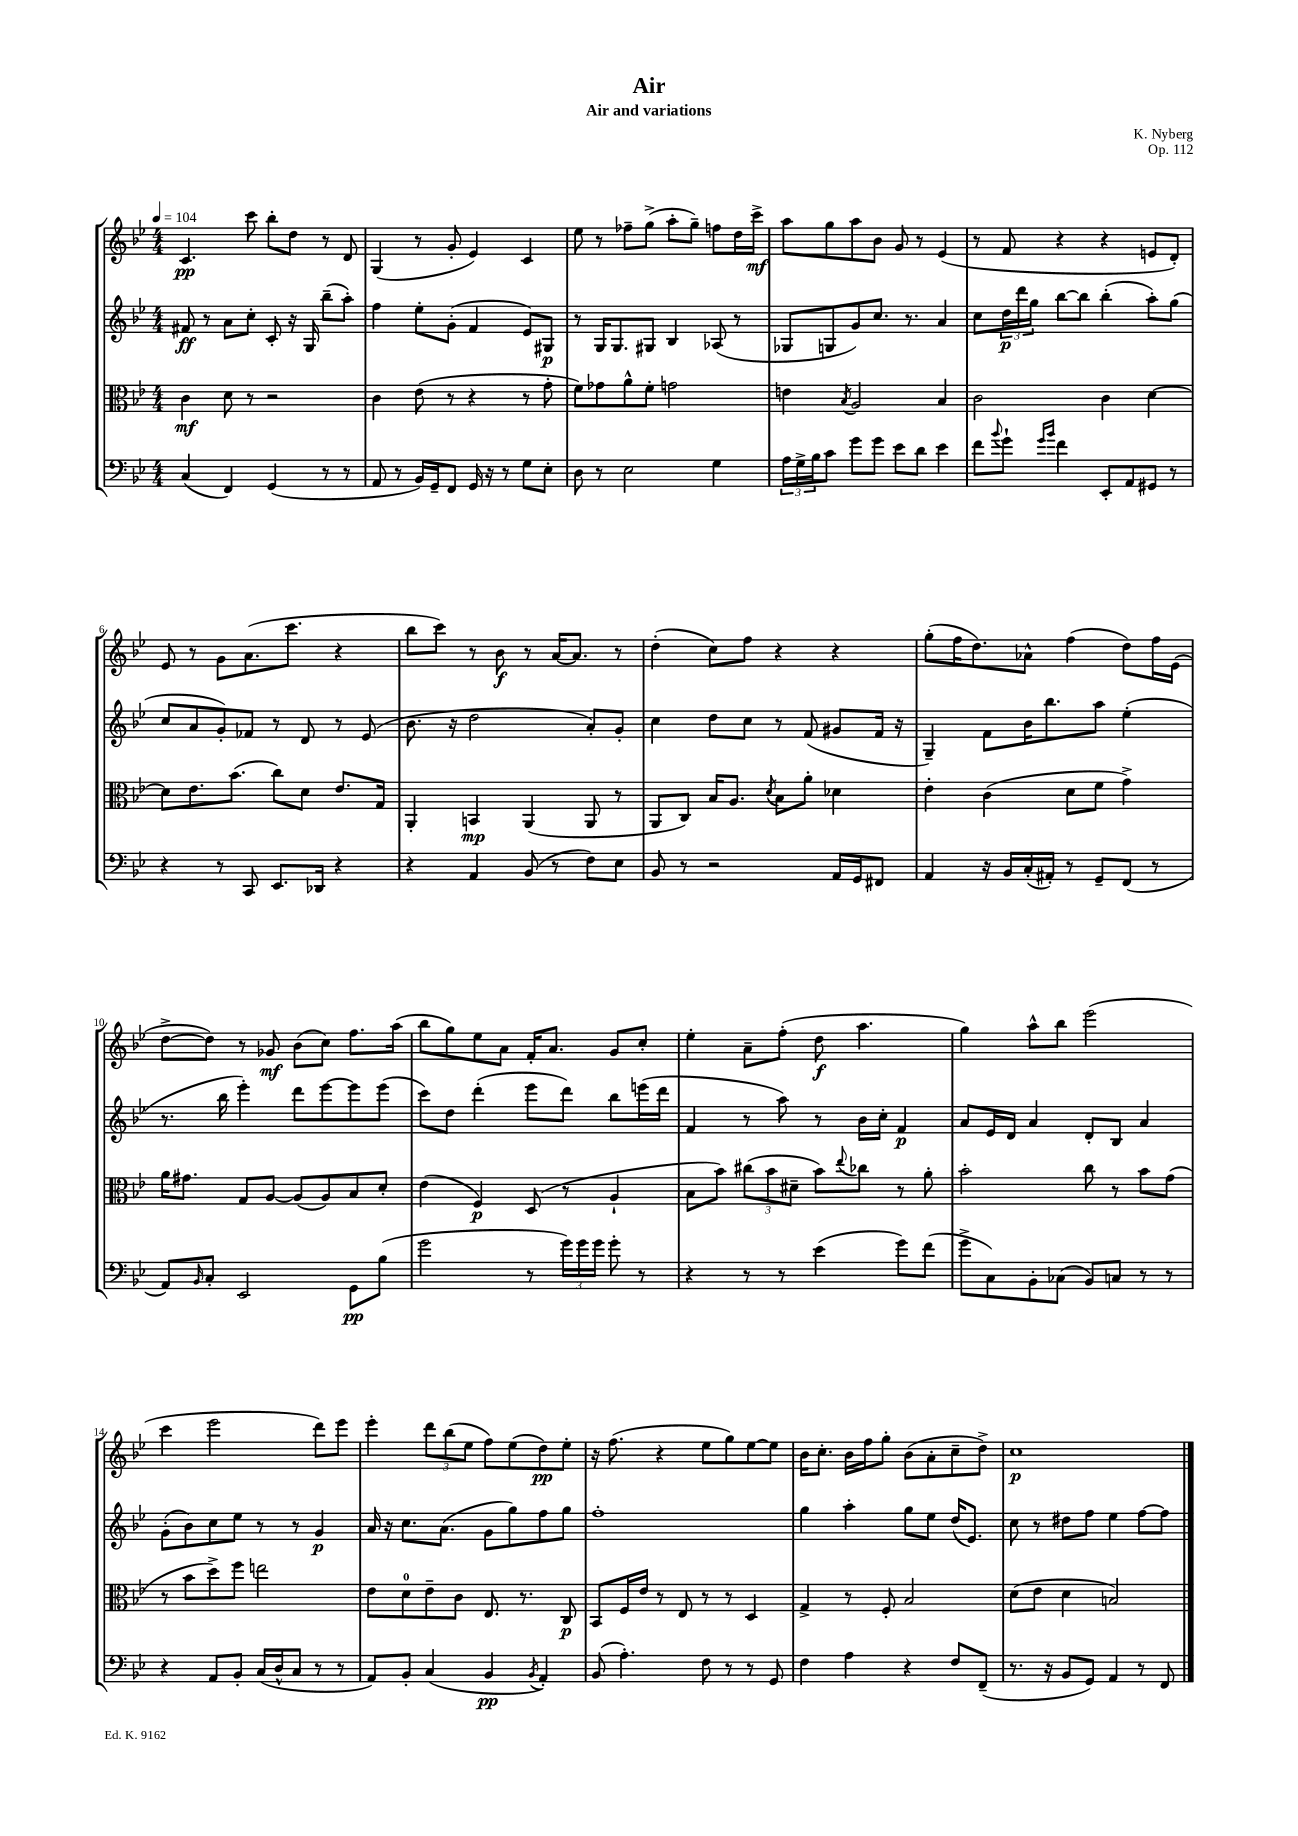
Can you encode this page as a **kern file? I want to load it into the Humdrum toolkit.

**kern	**dynam	**kern	**dynam	**kern	**dynam	**kern	**dynam
*part4	*part4	*part3	*part3	*part2	*part2	*part1	*part1
*staff4	*staff4	*staff3	*staff3	*staff2	*staff2	*staff1	*staff1
*clefF4	*	*clefC3	*	*clefG2	*	*clefG2	*
*k[b-e-]	*	*k[b-e-]	*	*k[b-e-]	*	*k[b-e-]	*
*M4/4	*	*M4/4	*	*M4/4	*	*M4/4	*
*MM104	*	*MM104	*	*MM104	*	*MM104	*
=1	=1	=1	=1	=1	=1	=1	=1
(4C/	.	4c\	mf	8f#X/	ff	4.c/	pp
.	.	.	.	8r	.	.	.
4FF/)	.	8d\	.	8a\L	.	.	.
.	.	8r	.	8cc'\J	.	8ccc\	.
(4GG/	.	2r	.	8c'/	.	8bb-'\L	.
.	.	.	.	16r	.	8dd\J	.
.	.	.	.	16G/	.	.	.
8r	.	.	.	(8bb-~\L	.	8r	.
8r	.	.	.	8aa'\J)	.	8d/	.
=2	=2	=2	=2	=2	=2	=2	=2
8AA/	.	4c\	.	4ff\	.	(4G/	.
8r	.	.	.	.	.	.	.
16BB-/LL)	.	(8e-\	.	8ee-'\L	.	8r	.
16GG~/J	.	.	.	.	.	.	.
8FF/J	.	8r	.	(8g'\J	.	8g'/	.
16GG/	.	4r	.	4f/	.	4e-/)	.
16r	.	.	.	.	.	.	.
8r	.	.	.	.	.	.	.
8G\L	.	8r	.	8e-/L)	.	4c/	.
8E-'\J	.	8g'\	.	8G#X/J	p	.	.
=3	=3	=3	=3	=3	=3	=3	=3
8D\	.	8f\L)	.	8r	.	8ee-\	.
8r	.	8g-X\	.	16G/KL	.	8r	.
.	.	.	.	8.G/	.	.	.
2E-\	.	8a^^\	.	.	.	8ff-X~\L	.
.	.	8f'\J	.	8G#X/J	.	(8gg^\J	.
.	.	2gn\	.	4B-/	.	8aa'\L	.
.	.	.	.	.	.	8gg~\J)	.
4G\	.	.	.	(8A-X/	.	8ffn\L	.
.	.	.	.	8r	.	16dd\L	.
.	.	.	.	.	.	16ccc^\JJ	mf
=4	=4	=4	=4	=4	=4	=4	=4
24A\LL	.	4en\	.	8G-X/L	.	8aa\L	.
24G^\	.	.	.	.	.	.	.
24B-\J	.	.	.	.	.	.	.
8c\J	.	.	.	8Gn/	.	8gg\	.
.	.	8qB-/	.	.	.	.	.
8g\L	.	2A/	.	8g/)	.	8aa\	.
8g\J	.	.	.	8.cc/J	.	8b-\J	.
8e-\L	.	.	.	.	.	8g/	.
.	.	.	.	8.r	.	.	.
8d\J	.	.	.	.	.	8r	.
4e-\	.	4B-/	.	4a/	.	(4e-/	.
=5	=5	=5	=5	=5	=5	=5	=5
8f\L	.	2c\	.	8cc\L	.	8r	.
8qqb-/	.	.	.	.	.	.	.
8g`\J	.	.	.	24dd\L	p	8f/	.
.	.	.	.	24ddd\	.	.	.
.	.	.	.	24gg\JJ	.	.	.
16qqg/LL	.	.	.	.	.	.	.
16qqb-/JJ	.	.	.	.	.	.	.
4f\	.	.	.	[8bb-\L	.	4r	.
.	.	.	.	8bb-\J]	.	.	.
8EE-'/L	.	4c\	.	(4bb-'\	.	4r	.
8AA/	.	.	.	.	.	.	.
8GG#X/J	.	[4d\	.	8aa'\L)	.	8en/L	.
8r	.	.	.	(8gg\J	.	8d'/J)	.
!!LO:LB:g=z
=6	=6	=6	=6	=6	=6	=6	=6
4r	.	8d\L]	.	8cc/L	.	8e-/	.
.	.	8.e-\	.	8a/	.	8r	.
8r	.	.	.	8g'/)	.	8g\L	.
.	.	(8.b-\J	.	.	.	.	.
8CC/	.	.	.	8f-X/J	.	(8.a\	.
8.EE-/L	.	8cc\L)	.	8r	.	.	.
.	.	.	.	.	.	8.ccc\J	.
.	.	8d\J	.	8d/	.	.	.
16DD-X/Jk	.	.	.	.	.	.	.
4r	.	8.e-/L	.	8r	.	4r	.
.	.	.	.	(8e-/	.	.	.
.	.	16G/Jk	.	.	.	.	.
=7	=7	=7	=7	=7	=7	=7	=7
4r	.	4AA'/	.	8.b-\	.	8bb-\L	.
.	.	.	.	.	.	8ccc\J)	.
.	.	.	.	16r	.	.	.
4AA/	.	4BBn/	mp	2dd\	.	8r	.
.	.	.	.	.	.	8b-\	f
(8BB-/	.	(4AA/	.	.	.	8r	.
8r	.	.	.	.	.	[16a/KL	.
.	.	.	.	.	.	8.a/J]	.
8F\L)	.	8AA/	.	8a'/L)	.	.	.
8E-\J	.	8r	.	8g'/J	.	8r	.
=8	=8	=8	=8	=8	=8	=8	=8
8BB-/	.	8AA/L	.	4cc\	.	(4dd'\	.
8r	.	8C/J)	.	.	.	.	.
2r	.	16B-/KL	.	8dd\L	.	8cc\L)	.
.	.	8.A/J	.	.	.	.	.
.	.	.	.	8cc\J	.	8ff\J	.
.	.	8qd/	.	.	.	.	.
.	.	8B-\L	.	8r	.	4r	.
.	.	8a'\J	.	(8f/	.	.	.
16AA/LL	.	4d-X\	.	8g#X/L	.	4r	.
16GG/J	.	.	.	.	.	.	.
8FF#X/J	.	.	.	16f/Jk	.	.	.
.	.	.	.	16r	.	.	.
=9	=9	=9	=9	=9	=9	=9	=9
4AA/	.	4e-'\	.	4G~/)	.	(8gg'\L	.
.	.	.	.	.	.	16ff\K	.
.	.	.	.	.	.	8.dd\)	.
16r	.	(4c\	.	8f\L	.	.	.
16BB-/LL	.	.	.	.	.	.	.
(16C'/	.	.	.	16b-\K	.	8a-X^^\J	.
16AA#X'/JJ)	.	.	.	8.bb-\	.	.	.
8r	.	8d\L	.	.	.	(4ff\	.
8GG~/L	.	8f\J	.	8aa\J	.	.	.
(8FF/J	.	4g^\)	.	(4ee-'\	.	8dd\L)	.
8r	.	.	.	.	.	16ff\L	.
.	.	.	.	.	.	(16e-\JJ	.
!!LO:LB:g=z
=10	=10	=10	=10	=10	=10	=10	=10
8AA/L)	.	16a\KL	.	8.r	.	[8dd^\L	.
.	.	8.g#X\J	.	.	.	.	.
16qqBB-/	.	.	.	.	.	.	.
8C'/J	.	.	.	.	.	8dd\J])	.
.	.	.	.	16bb-\	.	.	.
2EE-/	.	8G/L	.	4eee-'\)	.	8r	.
.	.	[8A/J	.	.	.	8g-X/	mf
.	.	(8A/L]	.	8ddd\L	.	(8b-\L	.
.	.	8A/)	.	[8eee-\	.	8cc\J)	.
8GG\L	pp	8B-/	.	8eee-\]	.	8.ff\L	.
(8B-\J	.	8d'/J	.	(8eee-\J	.	.	.
.	.	.	.	.	.	(16aa\Jk	.
=11	=11	=11	=11	=11	=11	=11	=11
2g\	.	(4e-\	.	8ccc\L)	.	8bb-\L	.
.	.	.	.	8dd\J	.	8gg\)	.
.	.	4F/)	p	(4ddd'\	.	8ee-\	.
.	.	.	.	.	.	8a\J	.
8r	.	(8D/	.	8eee-\L	.	16f'/KL	.
.	.	.	.	.	.	8.a/J	.
24g\LL)	.	8r	.	8ddd\J)	.	.	.
24g\	.	.	.	.	.	.	.
24g\JJ	.	.	.	.	.	.	.
8g'\	.	4A`/	.	8bb-\L	.	8g/L	.
8r	.	.	.	(16eeen\L	.	8cc'/J	.
.	.	.	.	16ddd\JJ	.	.	.
=12	=12	=12	=12	=12	=12	=12	=12
4r	.	8B-\L	.	4f/	.	4ee-'\	.
.	.	8b-\J)	.	.	.	.	.
8r	.	(12cc#X\L	.	8r	.	8a~\L	.
.	.	12b-\	.	.	.	.	.
8r	.	.	.	8aa\)	.	(8ff'\J	.
.	.	12d#X~\J	.	.	.	.	.
(4e-\	.	8b-\L)	.	8r	.	8dd\	f
.	.	8qqee-/	.	.	.	.	.
.	.	8cc-X\J	.	16b-\LL	.	4.aa\	.
.	.	.	.	16cc'\JJ	.	.	.
8g\L)	.	8r	.	4f/	p	.	.
(8f\J	.	8a'\	.	.	.	.	.
=13	=13	=13	=13	=13	=13	=13	=13
8g^\L	.	2b-'\	.	8a/L	.	4gg\)	.
8C\)	.	.	.	16e-/L	.	.	.
.	.	.	.	16d/JJ	.	.	.
8BB-'\	.	.	.	4a/	.	8aa^^\L	.
(8C-X\J	.	.	.	.	.	8bb-\J	.
8BB-/L)	.	8cc\	.	8d'/L	.	(2eee-\	.
8Cn/J	.	8r	.	8B-/J	.	.	.
8r	.	8b-\L	.	4a/	.	.	.
8r	.	(8g\J	.	.	.	.	.
!!LO:LB:g=z
=14	=14	=14	=14	=14	=14	=14	=14
4r	.	8r	.	(8g'\L	.	4ccc\	.
.	.	8b-\L	.	8b-\)	.	.	.
8AA/L	.	8dd^\)	.	8cc\	.	2eee-\	.
8BB-'/J	.	8ff\J	.	8ee-\J	.	.	.
(16C/LL	.	2een\	.	8r	.	.	.
16D^^/J	.	.	.	.	.	.	.
8C/J	.	.	.	8r	.	.	.
8r	.	.	.	4g/	p	8ddd\L)	.
8r	.	.	.	.	.	8eee-\J	.
=15	=15	=15	=15	=15	=15	=15	=15
8AA/L)	.	8e-\L	.	16a/	.	4eee-'\	.
.	.	.	.	16r	.	.	.
8BB-'/J	.	8d\	.	8.cc\L	.	.	.
(4C/	.	8e-~\	.	.	.	12ddd\L	.
.	.	.	.	(8.a\J	.	.	.
.	.	.	.	.	.	(12bb-\	.
.	.	8c\J	.	.	.	.	.
.	.	.	.	.	.	12ee-\J	.
4BB-/	pp	8.E-/	.	8g\L	.	8ff\L)	.
.	.	.	.	8gg\)	.	(8ee-\	.
.	.	8.r	.	.	.	.	.
8qBB-/	.	.	.	.	.	.	.
4AA'/)	.	.	.	8ff\	.	8dd\)	pp
.	.	8C/	p	8gg\J	.	8ee-'\J	.
=16	=16	=16	=16	=16	=16	=16	=16
(8BB-/	.	8BB-/L	.	1ff'	.	16r	.
.	.	.	.	.	.	(8.ff\	.
4.A'\)	.	16F/L	.	.	.	.	.
.	.	16e-/JJ	.	.	.	.	.
.	.	8r	.	.	.	4r	.
.	.	8E-/	.	.	.	.	.
8F\	.	8r	.	.	.	8ee-\L	.
8r	.	8r	.	.	.	8gg\)	.
8r	.	4D/	.	.	.	[8ee-\	.
8GG/	.	.	.	.	.	8ee-\J]	.
=17	=17	=17	=17	=17	=17	=17	=17
4F\	.	4G^/	.	4gg\	.	16b-\KL	.
.	.	.	.	.	.	8.cc'\J	.
4A\	.	8r	.	4aa'\	.	16b-\LL	.
.	.	.	.	.	.	16ff\J	.
.	.	8F'/	.	.	.	8gg'\J	.
4r	.	2B-/	.	8gg\L	.	(8b-\L	.
.	.	.	.	8ee-\J	.	8a'\	.
8F/L	.	.	.	(16dd/KL	.	8cc~\	.
.	.	.	.	8.e-/J)	.	.	.
(8FF~/J	.	.	.	.	.	8dd^\J)	.
=18	=18	=18	=18	=18	=18	=18	=18
8.r	.	(8d\L	.	8cc\	.	1cc	p
.	.	8e-\J	.	8r	.	.	.
16r	.	.	.	.	.	.	.
8BB-/L	.	4d\	.	8dd#X\L	.	.	.
8GG/J)	.	.	.	8ff\J	.	.	.
4AA/	.	2Bn/)	.	4ee-\	.	.	.
8r	.	.	.	[8ff\L	.	.	.
8FF/	.	.	.	8ff\J]	.	.	.
==	==	==	==	==	==	==	==
*-	*-	*-	*-	*-	*-	*-	*-
